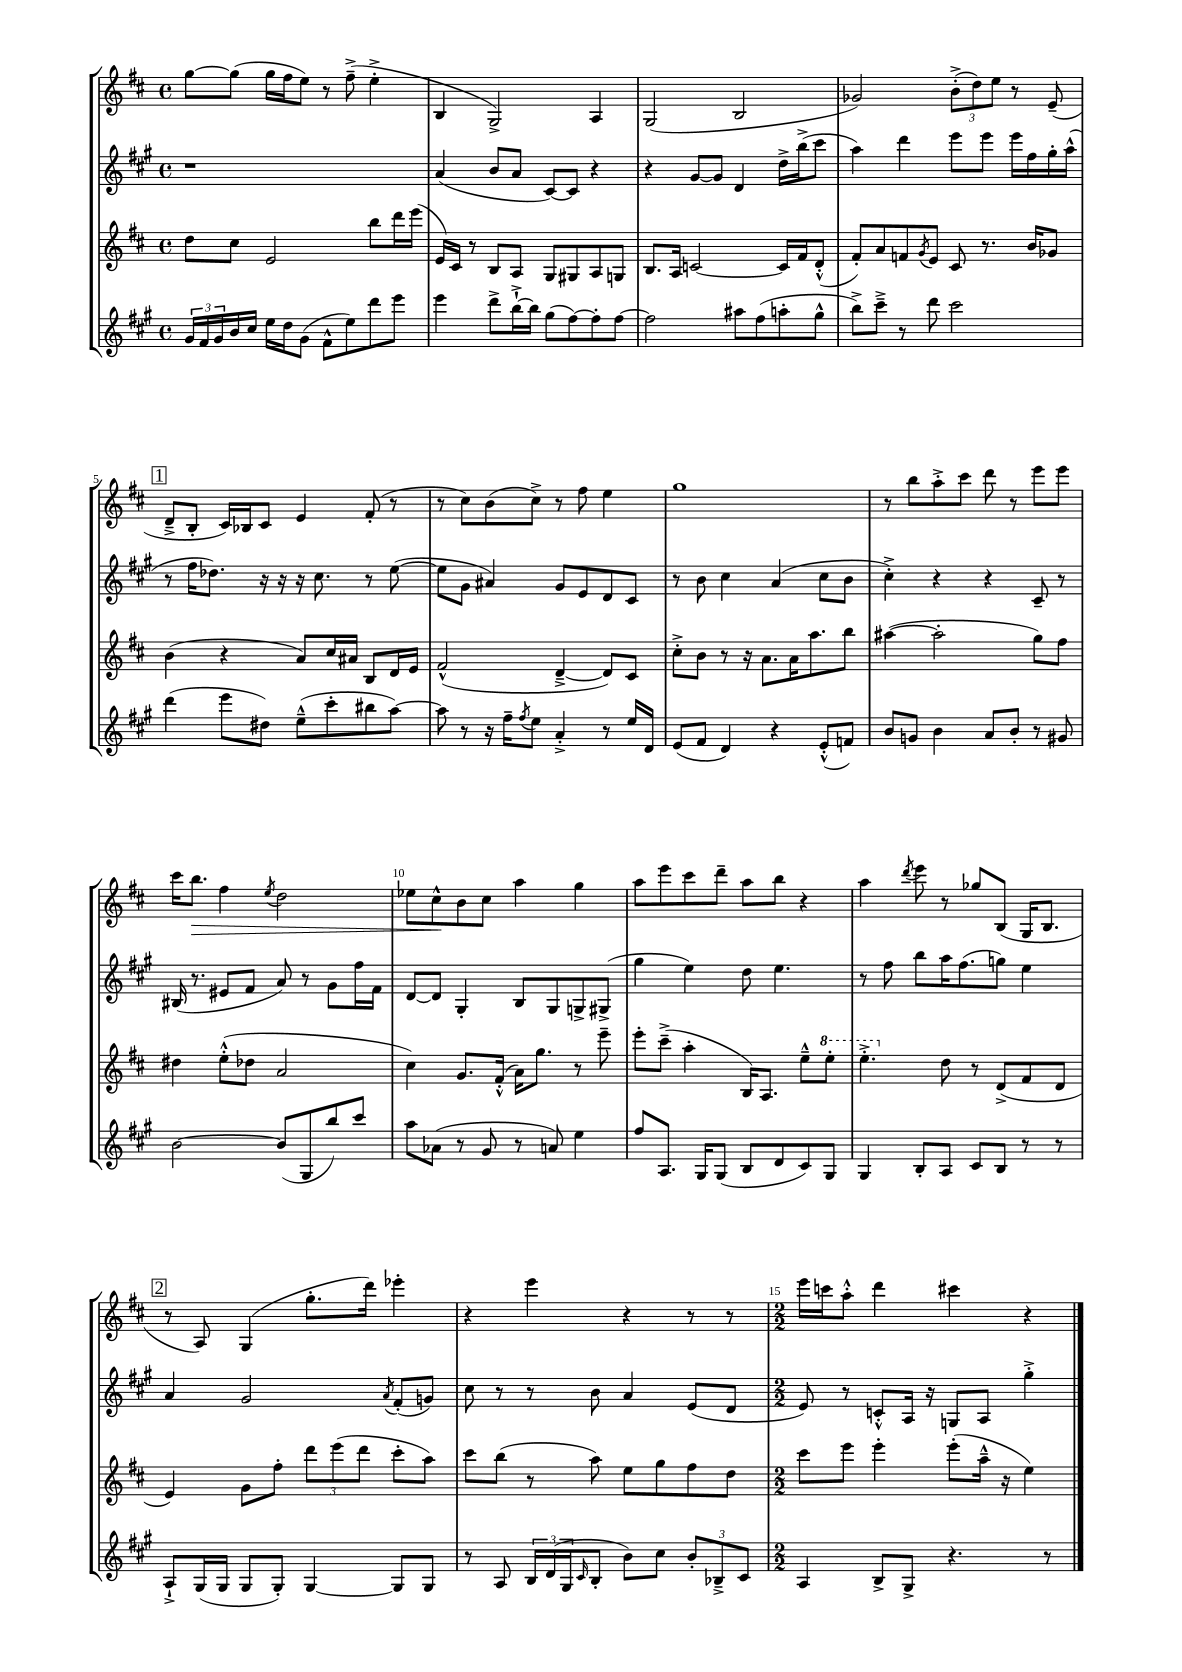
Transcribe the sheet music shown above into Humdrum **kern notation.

**kern	**kern	**kern	**kern	**dynam
*part4	*part3	*part2	*part1	*part1
*staff4	*staff3	*staff2	*staff1	*staff1
*clefG2	*clefG2	*clefG2	*clefG2	*
*k[f#c#g#]	*k[f#c#]	*k[f#c#g#]	*k[f#c#]	*
*M4/4	*M4/4	*M4/4	*M4/4	*
*met(c)	*met(c)	*met(c)	*met(c)	*
=1	=1	=1	=1	=1
24g#/LL	8dd\L	1r	[8gg\L	.
24f#/	.	.	.	.
24g#/	.	.	.	.
16b/	8cc#\J	.	(8gg\J]	.
16cc#/JJ	.	.	.	.
16ee\LL	2e/	.	16gg\LL	.
16dd\J	.	.	16ff#\J	.
(8g#\J	.	.	8ee\J)	.
8f#^^\L	.	.	8r	.
8ee\)	.	.	(8ff#~^\	.
8ddd\	8bb\L	.	4ee'^\	.
8eee\J	16ddd\L	.	.	.
.	(16eee\JJ	.	.	.
=2	=2	=2	=2	=2
4eee\	16e/LL)	(4a/	4B/	.
.	16c#/JJ	.	.	.
.	8r	.	.	.
8ddd^\L	8B/L	8b/L	2G^/)	.
[16bb`^\L	8A/J	8a/J	.	.
16bb\JJ]	.	.	.	.
(8gg#\L	8G/L	[8c#/L)	.	.
[8ff#\)	8G#X/	8c#/J]	.	.
8ff#'\]	8A/	4r	4A/	.
[8ff#\J	8Gn/J	.	.	.
=3	=3	=3	=3	=3
2ff#\]	8.B/L	4r	(2G/	.
.	16A/Jk	.	.	.
.	[2cn/	[8g#/L	.	.
.	.	8g#/J]	.	.
8aa#X\L	.	4d/	2B/	.
(8ff#\	.	.	.	.
8aan'\	16c/LL]	16dd^\LL	.	.
.	16f#/J	(16bb^\J	.	.
8gg#^^\J	(8d'^^/J	8ccc#\J	.	.
=4	=4	=4	=4	=4
8bb^\L)	8f#'/L)	4aa\)	2g-X/)	.
8ccc#~^\J	8a/	.	.	.
8r	8fn/	4ddd\	.	.
.	8qg/	.	.	.
8ddd\	8e/J	.	.	.
2ccc#\	8c#/	8eee\L	(12b'^\L	.
.	.	.	12dd\)	.
.	8.r	8eee\J	.	.
.	.	.	12ee\J	.
.	.	16eee\LL	8r	.
.	16b/KL	16ff#\	.	.
.	8g-X/J	16gg#'\	(8e~/	.
.	.	(16aa^^\JJ	.	.
!!LO:LB:g=z
!!LO:REH:place=s1:t=1
=5	=5	=5	=5	=5
(4ddd\	(4b\	8r	8d~^/L	.
.	.	16ff#\KL	8B'/J	.
.	.	8.dd-X\J)	.	.
8eee\L	4r	.	16c#/LL)	.
.	.	.	16B-X/J	.
8dd#X\J)	.	16r	8c#/J	.
.	.	16r	.	.
(8ee~^^\L	8a/L)	16r	4e/	.
.	.	8.cc#\	.	.
8ccc#'\	16cc#/L	.	.	.
.	16a#X/JJ	.	.	.
8bb#X\	8B/L	8r	(8f#'/	.
[8aa\J)	16d/L	([8ee\	8r	.
.	16e/JJ	.	.	.
=6	=6	=6	=6	=6
8aa\]	(2f#^^/	8ee\L]	8r	.
8r	.	8g#\J	8cc#\L)	.
16r	.	4a#X/)	(8b\	.
16ff#~\KL	.	.	.	.
8qff#/	.	.	.	.
8ee\J	.	.	8cc#^\J)	.
4a'^/	[4d~^/	8g#/L	8r	.
.	.	8e/	8ff#\	.
8r	8d/L])	8d/	4ee\	.
16ee/LL	8c#/J	8c#/J	.	.
16d/JJ	.	.	.	.
=7	=7	=7	=7	=7
(8e/L	8cc#'^\L	8r	1gg	.
8f#/J	8b\J	8b\	.	.
4d/)	8r	4cc#\	.	.
.	16r	.	.	.
.	8.a\L	.	.	.
4r	.	(4a/	.	.
.	16a\K	.	.	.
.	8.aa\	.	.	.
(8e'^^/L	.	8cc#\L	.	.
8fn/J)	8bb\J	8b\J	.	.
=8	=8	=8	=8	=8
8b/L	([4aa#X\	4cc#'^\)	8r	.
8gn/J	.	.	8bb\L	.
4b\	2aa#'\]	4r	8aa'^\	.
.	.	.	8ccc#\J	.
8a/L	.	4r	8ddd\	.
8b'/J	.	.	8r	.
8r	8gg\L)	8c#~/	8eee\L	.
8g#X/	8ff#\J	8r	8eee\J	.
!!LO:LB:g=z
=9	=9	=9	=9	=9
[2b\	4dd#X\	(16B#X/	16ccc#\KL	.
!	!	!	!	!LO:HP:b
.	.	8.r	8.bb\J	>
.	(8ee'^^\L	8e#X/L	4ff#\	.
.	8dd-X\J	8f#/J	.	.
.	.	.	8qee/	.
(8b/L]	2a/	8a/)	2dd\	.
8G#/	.	8r	.	.
8bb/)	.	8g#\L	.	.
8ccc#/J	.	16ff#\L	.	.
.	.	16f#\JJ	.	.
=10	=10	=10	=10	=10
8aa\L	4cc#\)	[8d/L	8ee-X\L	.
(8a-X\J	.	8d/J]	8cc#^^\	.
8r	8.g/L	4G#'/	8b\	]
8g#/	.	.	8cc#\J	.
.	(16f#'^^/Jk	.	.	.
8r	16a\KL)	8B/L	4aa\	.
.	8.gg\J	.	.	.
8an/)	.	8G#/	.	.
4ee\	8r	8Gn^/	4gg\	.
.	8eee~\	(8G#X^/J	.	.
=11	=11	=11	=11	=11
8ff#/L	8eee'\L	4gg#\	8aa\L	.
8.A/J	(8ccc#~^\J	.	8eee\	.
.	4aa'\	4ee\)	8ccc#\	.
16G#/KL	.	.	.	.
(8G#/J	.	.	8ddd~\J	.
8B/L	16B/KL)	8dd\	8aa\L	.
.	8.A/J	.	.	.
8d/	.	4.ee\	8bb\J	.
8c#/)	8ee~^^\L	.	4r	.
*	*8va	*	*	*
8G#/J	8eee'\J	.	.	.
=12	=12	=12	=12	=12
4G#/	4.eee'^\	8r	4aa\	.
.	.	8ff#\	.	.
.	.	.	8qddd/	.
8B'/L	.	8bb\L	8eee\	.
*	*X8va	*	*	*
8A/J	8dd\	16aa\K	8r	.
.	.	(8.ff#\	.	.
8c#/L	8r	.	8gg-X/L	.
8B/J	(8d^/L	8ggn\J)	(8B/J	.
8r	8f#/	4ee\	16G/KL	.
.	.	.	8.B/J	.
8r	8d/J	.	.	.
!!LO:LB:g=z
!!LO:REH:place=s1:t=2
=13	=13	=13	=13	=13
8A`^/L	4e/)	4a/	8r	.
(16G#/L	.	.	8A/)	.
16G#/JJ	.	.	.	.
8G#/L	8g\L	2g#/	(4G/	.
8G#'/J)	8ff#'\J	.	.	.
[4G#/	12ddd\L	.	8.gg'\L	.
.	(12eee\	.	.	.
.	12ddd\J	.	.	.
.	.	.	16ddd\Jk)	.
.	.	8qa/	.	.
8G#/L]	8ccc#'\L	(8f#'/L	4eee-X'\	.
8G#/J	8aa\J)	8gn/J)	.	.
=14	=14	=14	=14	=14
8r	8ccc#\L	8cc#\	4r	.
8A/	(8bb\J	8r	.	.
24B/LL	8r	8r	4eee\	.
(24d/	.	.	.	.
24G#/J	.	.	.	.
16qqc#/	.	.	.	.
8B'/J	8aa\)	8b\	.	.
8b\L)	8ee\L	4a/	4r	.
8cc#\J	8gg\	.	.	.
12b'/L	8ff#\	(8e/L	8r	.
12B-X~^/	.	.	.	.
.	8dd\J	8d/J	8r	.
12c#/J	.	.	.	.
=15	=15	=15	=15	=15
*M2/2	*M2/2	*M2/2	*M2/2	*
4A/	8ccc#\L	8e/)	16eee\LL	.
.	.	.	16cccn\J	.
.	8eee\J	8r	8aa'^^\J	.
8B^/L	4eee'\	8cn'^^/L	4ddd\	.
8G#^/J	.	16A/Jk	.	.
.	.	16r	.	.
4.r	(8eee'\L	8Gn/L	4ccc#X\	.
.	16aa~^^\Jk	8A/J	.	.
.	16r	.	.	.
.	4ee\)	4gg#'^\	4r	.
8r	.	.	.	.
==	==	==	==	==
*-	*-	*-	*-	*-
